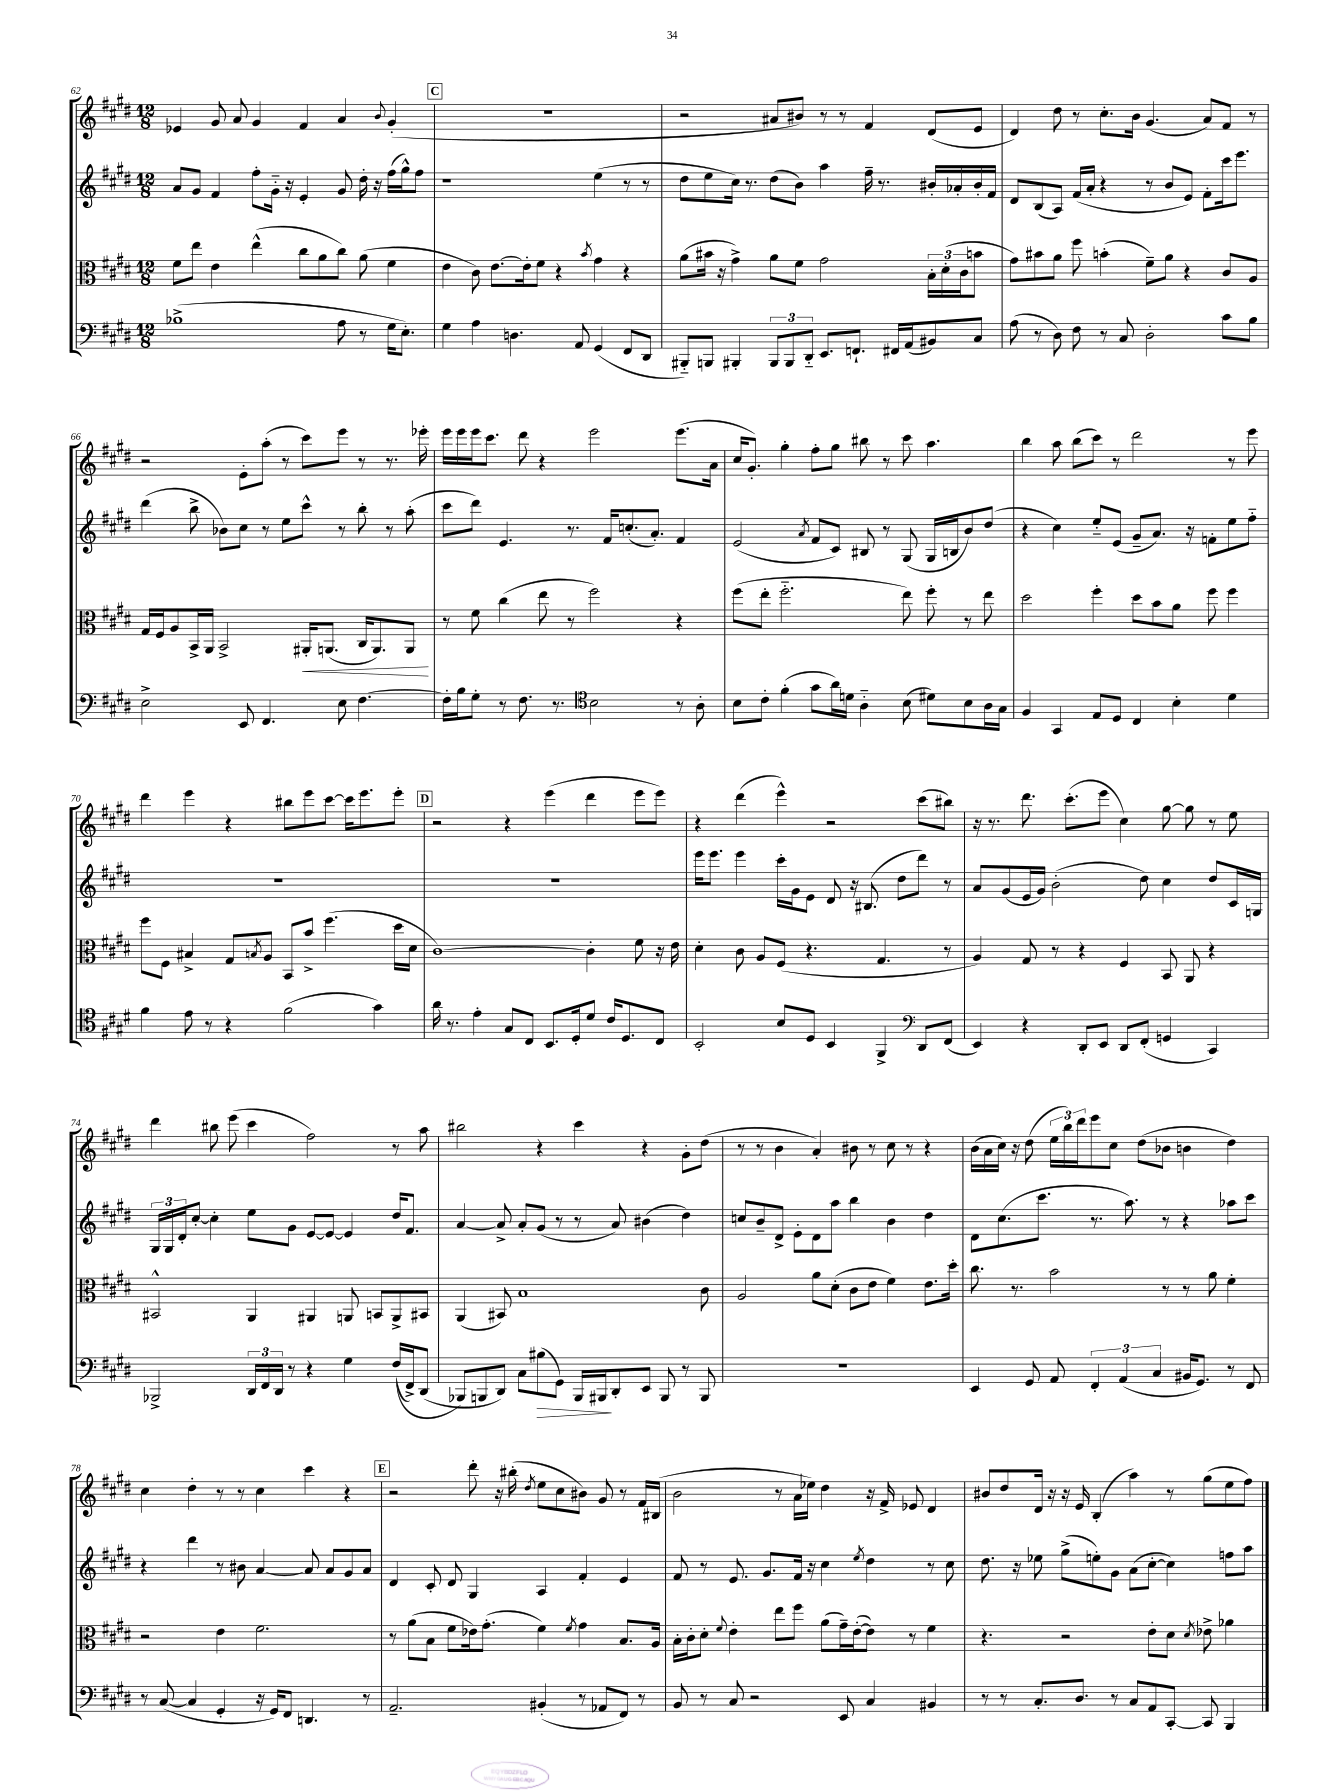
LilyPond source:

<<
\new StaffGroup <<
\new Staff = "s0" {
    \clef treble \key e \major \numericTimeSignature \time 12/8
    ees'4 gis'8 a'8 gis'4 fis'4 a'4 \appoggiatura { b'8 } gis'4-.( |
    \mark \markup { \box "C" } R1. |
    r2 ais'8 bis'8) r8 r8 fis'4 dis'8( e'8 |
    dis'4) dis''8 r8 cis''8.-. b'16 gis'4.( a'8) fis'8 r8 |
    r2 e'8-. a''8-.( r8 cis'''8) e'''8 r8 r8. ees'''16-. |
    e'''16 e'''16 e'''16 cis'''8. dis'''8 r4 e'''2 e'''8.( a'16 |
    cis''16 gis'8.-.) gis''4-. fis''8-. gis''8 bis''8 r8 cis'''8 a''4. |
    b''4 a''8 b''8( cis'''8) r8 dis'''2 r8 e'''8 |
    dis'''4 e'''4 r4 bis''8 e'''8 cis'''8~ cis'''16 e'''8. e'''8-. |
    \mark \markup { \box "D" } r2 r4 e'''4( dis'''4 e'''8 e'''8) |
    r4 dis'''4( e'''4-^) r2 cis'''8( bis''8) |
    r16 r8. dis'''8. cis'''8.-.( e'''8 cis''4) gis''8~ gis''8 r8 e''8 |
    dis'''4 bis''8 e'''8( cis'''4 fis''2) r8 a''8 |
    bis''2 r4 cis'''4 r4 gis'8-. dis''8( |
    r8 r8 b'4 a'4-.) bis'8 r8 cis''8 r8 r4 |
    b'16( a'16 cis''16) r16 dis''8( \tuplet 3/2 { e''16 b''16) dis'''16 } e'''8 cis''8 dis''8( bes'8 b'4 dis''4) |
    cis''4 dis''4-. r8 r8 cis''4 cis'''4 r4 |
    \mark \markup { \box "E" } r2 dis'''8-. r16 bis''16-.( \acciaccatura { dis''8 } e''8 cis''8 bis'8) gis'8 r8 fis'16 bis16( |
    b'2 r8 a'16 ees''16) dis''4 r16 fis'16-> ees'8 dis'4 |
    bis'8 dis''8 dis'16 r16 r16 e'16 b4-.( a''4) r8 gis''8( e''8 fis''8) \bar "|." |
}
\new Staff = "s1" {
    \clef treble \key e \major \numericTimeSignature \time 12/8
    a'8 gis'8 fis'4 fis''8-. gis'16-_ r16 e'4-. gis'8 dis''16-. r16 fis''16( gis''16-^) fis''8 |
    \mark \markup { \box "C" } r1 e''4( r8 r8 |
    dis''8 e''8 cis''16) r8. dis''8( b'8) a''4 fis''16-- r8. bis'16-. aes'16-. bis'16-. fis'16 |
    dis'8 b8( a8) fis'16( a'16-. r4 r8 b'8 e'8) fis'8-. cis'''16 e'''8. |
    dis'''4( b''8-> bes'8) cis''8 r8 e''8 cis'''8-^ r8 b''8-. r8 a''8-.( |
    cis'''8 dis'''8) e'4. r8. fis'16 c''8.-.( a'8.-.) fis'4 |
    e'2( \acciaccatura { a'8 } fis'8 cis'8) bis8 r8 gis8( gis16 b16 b'8) dis''8( |
    r4 cis''4) e''8-_ e'8( gis'8-- a'8.) r16 f'8-. e''8 fis''8-_ |
    R1. |
    \mark \markup { \box "D" } R1. |
    e'''16 e'''8. e'''4 cis'''16-. gis'16 e'8 dis'8 r16 bis8.( dis''8 dis'''8) r8 |
    a'8 gis'8( e'16 gis'16) b'2-.( dis''8) cis''4 dis''8 cis'16 g16 |
    \tuplet 3/2 { gis16 gis16 dis'16-. } cis''8~-. cis''4-. e''8 gis'8 e'8~ e'8~ e'4 dis''16 fis'8. |
    a'4~ a'8-> a'8-. gis'8( r8 r8 a'8) bis'4( dis''4) |
    c''8 b'8-- dis'8-> e'8-. dis'8 a''8 b''4 b'4 dis''4 |
    dis'8 cis''8.( cis'''8. r8. a''8.) r8 r4 aes''8 cis'''8 |
    r4 dis'''4 r8 bis'8 a'4~ a'8 a'8 gis'8 a'8 |
    \mark \markup { \box "E" } dis'4 cis'8-. dis'8 gis4 a4 fis'4-. e'4 |
    fis'8 r8 e'8. gis'8. fis'16 r16 cis''4 \acciaccatura { e''8 } dis''4 r8 cis''8 |
    dis''8. r16 ees''8 gis''8->( e''8-.) gis'8 a'8( cis''8~-. cis''4) f''8 a''8 \bar "|." |
}
\new Staff = "s2" {
    \clef alto \key e \major \numericTimeSignature \time 12/8
    fis'8 e''8 e'4 e''4-^( cis''8 a'8 cis''8) a'8( fis'4 |
    \mark \markup { \box "C" } e'4 cis'8) e'8.~ e'16-. fis'8 r4 \acciaccatura { b'8 } gis'4 r4 |
    a'8( bis'16 r16 gis'4->) a'8 fis'8 gis'2 \tuplet 3/2 { b16-. dis'16-.( cis'16 } b'8 |
    gis'8) bis'8 a'8 fis''8 b'4-.( fis'8--) a'8 r4 cis'8 a8 |
    gis16 fis16 a8 b,16-> a,16 b,2-> ais,16-.\< a,8.( cis16 a,8.) a,8\! |
    r8 fis'8 cis''4( e''8 r8 fis''2) r4 |
    fis''8( e''8-. fis''2.-_ e''8) fis''8-. r8 e''8 |
    dis''2 fis''4-. dis''8 b'8 a'8 fis''8 fis''4 |
    fis''8 fis8 bis4-> gis8 \acciaccatura { b8 } a8 b,8 b'8-> fis''4.( dis''16 dis'16 |
    \mark \markup { \box "D" } cis'1~) cis'4-. fis'8 r16 e'16 |
    dis'4-. cis'8 a8 fis8( r4. gis4. r8 |
    a4) gis8 r8 r4 fis4 b,8 a,8 r4 |
    bis,2-^ a,4 ais,4 a,8 b,8 a,8-> bis,8 |
    a,4( bis,8) b1 cis'8 |
    a2 a'8 dis'8-.( cis'8 e'8 fis'4) e'8. dis''16-. |
    cis''8. r8. b'2 r8 r8 a'8 fis'4-. |
    r2 e'4 fis'2. |
    \mark \markup { \box "E" } r8 a'8( b8 fis'8 ees'16) gis'8.-.( fis'4) \acciaccatura { fis'8 } gis'4 b8. a16 |
    b16-. cis'16-. dis'8-. \appoggiatura { fis'8 } e'4-. e''8 fis''8 a'8( gis'16--) e'16~-.( e'8) r8 fis'4 |
    r4. r2 e'8-. dis'8 \acciaccatura { dis'8 } ees'8-> aes'4 \bar "|." |
}
\new Staff = "s3" {
    \clef bass \key e \major \numericTimeSignature \time 12/8
    bes1->( a8 r8 gis16 e8.-.) |
    \mark \markup { \box "C" } gis4 a4 d4. a,8 gis,4( fis,8 dis,8 |
    bis,,8-_) b,,8 bis,,4-. \tuplet 3/2 { bis,,8 bis,,8 dis,8-_ } e,8. f,8.-! fis,16 a,16( bis,8) cis8 |
    a8( r8 dis8) fis8 r8 cis8 dis2-. cis'8 b8 |
    e2-> e,8 fis,4. e8 fis4.~ |
    fis16-. b16 gis8-. r8 fis8. r8. \clef tenor b2 r8 a8-. |
    b8 cis'8-. fis'4-.( gis'8 a'16) d'16 a4-_ b8( dis'8) b8 a16 gis16 |
    fis4 gis,4 e8 dis8 cis4 b4-. dis'4 |
    fis'4 e'8 r8 r4 fis'2( gis'4) |
    \mark \markup { \box "D" } a'16 r8. e'4-. gis8 cis8 b,8. dis16-. dis'8 cis'16 dis8. cis8 |
    b,2-. b8 dis8 b,4 fis,4-> \clef bass dis,8 fis,8( |
    e,4) r4 dis,8-. e,8 dis,8 fis,8-.( g,4 cis,4) |
    bes,,2-> \tuplet 3/2 { dis,16 fis,16 dis,16 } r8 r4 gis4 fis16(\( fis,16->) dis,8( |
    bes,,8\) b,,8 dis,8) cis8 bis8\>( gis,8) b,,16 bis,,16\! dis,8-. e,8 bis,,8 r8 bis,,8 |
    R1. |
    e,4 gis,8 a,8 \tuplet 3/2 { fis,4-. a,4( cis4 } bis,16 gis,8.) r8 fis,8 |
    r8 cis8~( cis4 gis,4-. r16 gis,16) fis,8 d,4. r8 |
    \mark \markup { \box "E" } a,2.-- bis,4-.( r8 aes,8 fis,8) r8 |
    b,8 r8 cis8 r2 e,8 cis4 bis,4 |
    r8 r8 cis8.-. dis8. r8 cis8 a,8 cis,8~-. cis,8 b,,4 \bar "|." |
}
>>
>>
\layout { \context { \Score currentBarNumber = #62 } }
